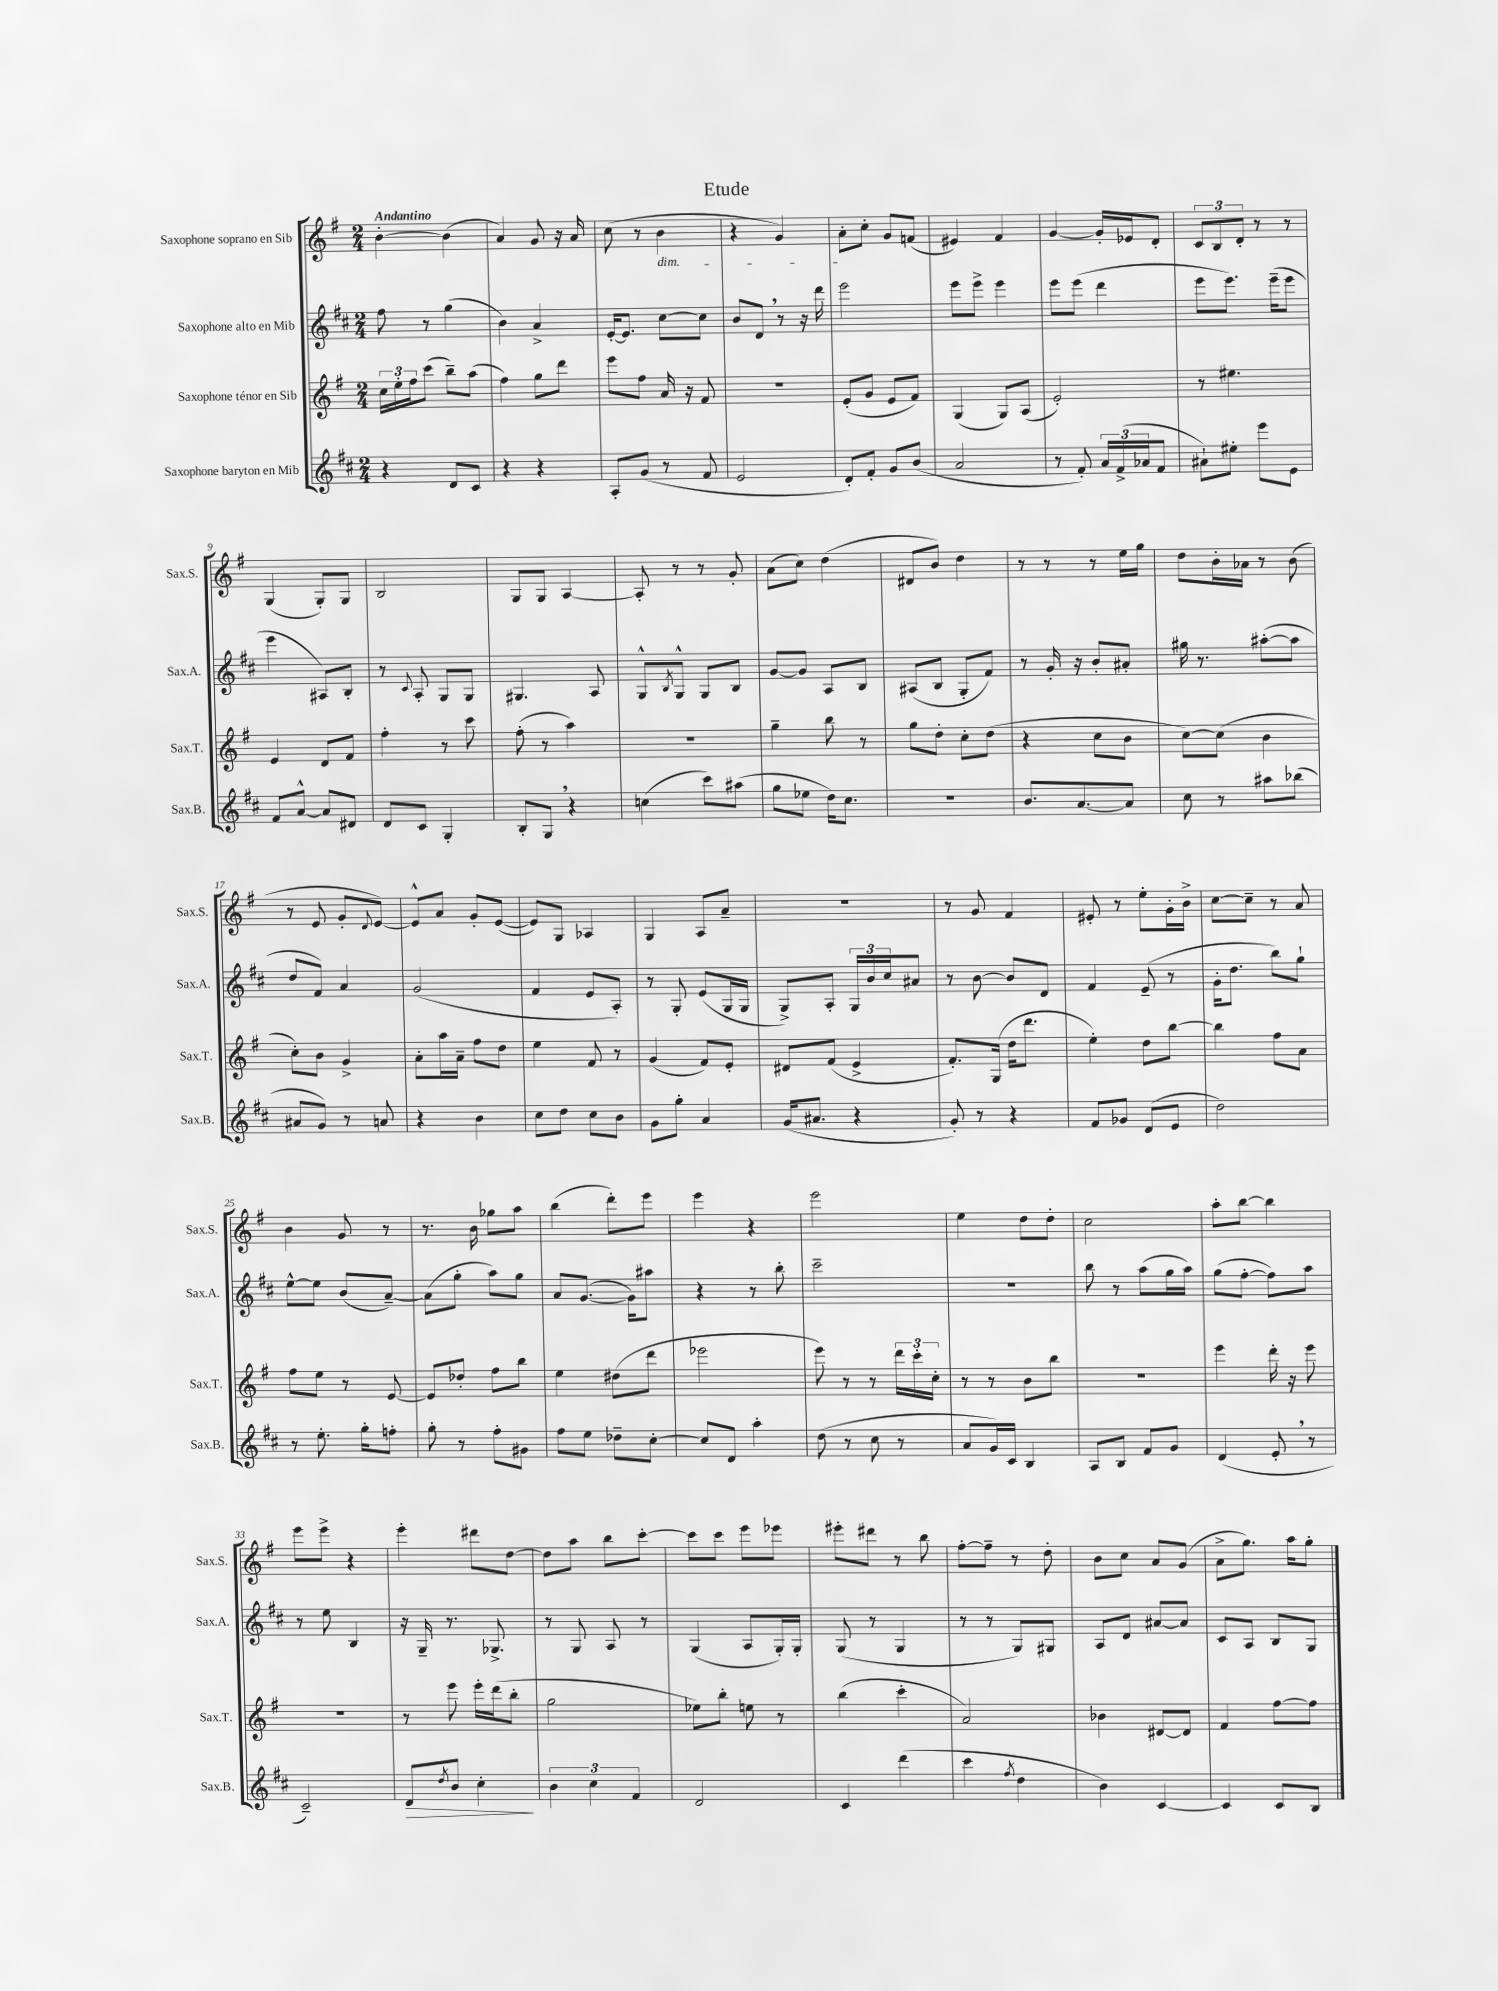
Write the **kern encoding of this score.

**kern	**dynam	**kern	**kern	**kern
*part4	*part4	*part3	*part2	*part1
*staff4	*staff4	*staff3	*staff2	*staff1
*I"Saxophone baryton en Mib	*	*I"Saxophone ténor en Sib	*I"Saxophone alto en Mib	*I"Saxophone soprano en Sib
*I'Sax.B.	*	*I'Sax.T.	*I'Sax.A.	*I'Sax.S.
*clefG2	*	*clefG2	*clefG2	*clefG2
*k[f#c#]	*	*k[f#]	*k[f#c#]	*k[f#]
*M2/4	*	*M2/4	*M2/4	*M2/4
=1	=1	=1	=1	=1
!	!	!	!	!LO:TX:a:B:t=Andantino
4r	.	24cc\LL	8ff#\	[4b'\
.	.	24ee'\	.	.
.	.	24ff#\J	.	.
.	.	(8ccc\J	8r	.
8d/L	.	8bb~\L)	(4gg\	(4b\]
8c#/J	.	(8aa\J	.	.
=2	=2	=2	=2	=2
4r	.	4ff#\)	4b\)	4a/)
4r	.	8gg\L	4a^/	8g/
.	.	8ddd\J	.	16r
.	.	.	.	16a/
=3	=3	=3	=3	=3
8A'/L	.	8eee\L	[16e'/KL	(8cc\
.	.	.	8.e/J]	.
(8g/J	.	8ff#\J	.	8r
!	!	!	!	!LO:TX:b:i:t=dim.
8r	.	16a/	[8cc#\L	4b\
.	.	16r	.	.
8f#/	.	8f#/	8cc#\J]	.
=4	=4	=4	=4	=4
2e/	.	2r	8b/L	4r
.	.	.	8d,/J	.
.	.	.	8r	4g/)
.	.	.	16r	.
.	.	.	16ddd\	.
=5	=5	=5	=5	=5
8d'/L)	.	(8e'/L	2eee\	8a'\L
8f#'/J	.	8g/J	.	8cc'\J
8g/L	.	8e/L	.	8g/L
(8b/J	.	8f#/J)	.	(8fn/J
=6	=6	=6	=6	=6
2a/	.	(4G/	8eee\L	4e#X/)
.	.	.	8eee^\J	.
.	.	8G/L)	4eee\	4f#/
.	.	(8A/J	.	.
=7	=7	=7	=7	=7
8r	.	2e'/)	8eee\L	[4g/
8f#'/)	.	.	(8eee\J	.
24a/LL	.	.	4ddd\	16g'/LL]
(24f#^/	.	.	.	.
.	.	.	.	16e-X/J
24a-X/J	.	.	.	.
8f#/J	.	.	.	8d'/J
=8	=8	=8	=8	=8
8a#X`\L)	.	8r	8eee\L	12c/L
.	.	.	.	12B/
8ee#X'\J	.	4.ee#X\	8.eee\J)	.
.	.	.	.	12d'/J
8eee\L	.	.	.	8r
.	.	.	(16eee~\KL	.
8e\J	.	.	8eee\J	8r
!!LO:LB:g=z
=9	=9	=9	=9	=9
8f#/L	.	4e/	4eee\	(4G/
[8a^^/J	.	.	.	.
8a/L]	.	8d/L	8A#X/L)	8G'/L)
8d#X/J	.	8f#/J	8B'/J	8G/J
=10	=10	=10	=10	=10
8d/L	.	4ff#'\	8r	2B/
.	.	.	8qqc#/	.
8c#/J	.	.	8A'/	.
4G'/	.	8r	8G/L	.
.	.	8ccc\	8G/J	.
=11	=11	=11	=11	=11
8B'/L	.	(8ff#'\	4.G#X/	8G/L
8G,/J	.	8r	.	8G/J
4r	.	4aa\)	.	[4A/
.	.	.	8A/	.
=12	=12	=12	=12	=12
(4ccn\	.	2r	8G^^/L	8A'/]
.	.	.	8qB/	.
.	.	.	8G^^/J	8r
8ccc#\L)	.	.	8G/L	8r
(8aa#X\J	.	.	8B/J	8g'/
=13	=13	=13	=13	=13
8gg\L	.	4gg~\	[8g/L	(8a\L
8ee-X\J	.	.	8g/J]	8cc\J)
16dd\KL)	.	8bb\	8A/L	(4dd\
8.cc#\J	.	.	.	.
.	.	8r	8B/J	.
=14	=14	=14	=14	=14
2r	.	8gg\L	(8A#X/L	8d#X/L
.	.	8dd'\J	8B/J	8b/J)
.	.	8cc'\L	8G'/L	4dd\
.	.	(8dd\J	8f#/J)	.
=15	=15	=15	=15	=15
8.b/L	.	4r	8r	8r
.	.	.	16g'/	8r
[8.a/	.	.	16r	.
.	.	8cc\L	8b'/L	8r
8a/J]	.	8b\J	8a#X'/J	16ee\LL
.	.	.	.	16gg\JJ
=16	=16	=16	=16	=16
8cc#\	.	[8cc\L)	16gg#X\	8dd\L
.	.	.	8.r	.
8r	.	(8cc\J]	.	16b'\L
.	.	.	.	16a-X\JJ
8aa#X\L	.	4b\	([8aa#X'\L	8r
(8bb-X\J	.	.	8aa#\J]	(8b\
!!LO:LB:g=z
=17	=17	=17	=17	=17
8a#X/L	.	8cc'\L)	8dd/L	8r
8g/J)	.	8b\J	8f#/J)	8e/
8r	.	4g^/	4a/	8g'/L
.	.	.	.	8qqd/
8an/	.	.	.	[8e/J)
=18	=18	=18	=18	=18
4r	.	8a'\L	(2g/	8e^^/L]
.	.	16aa\L	.	8a/J
.	.	16a~\JJ	.	.
4b\	.	8ff#\L	.	8g'/L
.	.	8dd\J	.	([8e/J
=19	=19	=19	=19	=19
8cc#\L	.	4ee\	4f#/	8e/L])
8dd\J	.	.	.	8G/J
8cc#\L	.	8f#/	8e/L	4A-X/
8b\J	.	8r	8A'/J)	.
=20	=20	=20	=20	=20
8g\L	.	(4g/	8r	4G/
8gg'\J	.	.	8G'/	.
4a/	.	8f#/L)	(8e/L	8A/L
.	.	8e'/J	16G/L	8a~/J
.	.	.	16G/JJ	.
=21	=21	=21	=21	=21
(16g/KL	.	8d#X/L	8G^/L)	2r
8.a#X/J	.	.	.	.
.	.	(8f#/J	8A'/J	.
4r	.	4e^/	24G/LL	.
.	.	.	24b/	.
.	.	.	24cc#/J	.
.	.	.	8a#X/J	.
=22	=22	=22	=22	=22
8g'/)	.	8.f#'/L)	8r	8r
8r	.	.	[8b\	8g/
.	.	(16G/Jk	.	.
4r	.	16dd\KL	8b/L]	4f#/
.	.	8.ddd\J	.	.
.	.	.	8d/J	.
=23	=23	=23	=23	=23
8f#/L	.	4ee'\)	4f#/	8e#X'/
8g-X/J	.	.	.	8r
(8d/L	.	8dd\L	(8e~/	8ee'\L
8e/J	.	[8bb\J	8r	16g'\L
.	.	.	.	16b^\JJ
=24	=24	=24	=24	=24
2dd\)	.	4bb\]	16g'\KL	[8cc\L
.	.	.	8.dd\J	.
.	.	.	.	8cc~\J]
.	.	8ff#\L	8bb\L)	8r
.	.	8a\J	8gg`\J	8a/
!!LO:LB:g=z
=25	=25	=25	=25	=25
8r	.	8ff#\L	[8ee^^\L	4b\
8.ee'\	.	8ee\J	8ee\J]	.
.	.	8r	(8b/L	8g/
16gg'\KL	.	.	.	.
8ffn'\J	.	[8e/	[8a~/J)	8r
=26	=26	=26	=26	=26
8gg'\	.	8e/L]	(8a\L]	8.r
8r	.	8dd-X'/J	8gg'\J	.
.	.	.	.	16b\
8ff#'\L	.	8ff#\L	8aa\L)	8gg-X\L
8g#X\J	.	8bb\J	8gg\J	8aa\J
=27	=27	=27	=27	=27
8ff#\L	.	4ee\	8a/L	(4bb\
8ee\J	.	.	([8.g/J	.
8dd-X~\L	.	(8dd#X\L	.	8ddd'\L)
.	.	.	16g\KL])	.
[8cc#'\J	.	8ddd\J	8aa#X\J	8eee\J
=28	=28	=28	=28	=28
8cc#/L]	.	2eee-X\	4r	4eee\
8d/J	.	.	.	.
4aa'\	.	.	8r	4r
.	.	.	8bb'\	.
=29	=29	=29	=29	=29
(8dd\	.	8eee\)	2ccc#~\	2eee\
8r	.	8r	.	.
8cc#\	.	8r	.	.
8r	.	24ddd\LL	.	.
.	.	24ccc'\	.	.
.	.	24cc'\JJ	.	.
=30	=30	=30	=30	=30
8a/L	.	8r	2r	4ee\
16g/L)	.	8r	.	.
16c#/JJ	.	.	.	.
4B/	.	8b\L	.	8dd\L
.	.	8bb\J	.	8dd'\J
=31	=31	=31	=31	=31
8A/L	.	2r	8bb\	2cc\
8B/J	.	.	8r	.
8f#/L	.	.	(8aa\L	.
8g/J	.	.	16gg\L	.
.	.	.	16aa\JJ)	.
=32	=32	=32	=32	=32
(4d/	.	4eee\	(8gg\L	8aa'\L
.	.	.	[8ff#'\J	[8bb\J
8e',/	.	16ddd'\	8ff#\L])	4bb\]
.	.	16r	.	.
8r	.	8eee\	8aa\J	.
!!LO:LB:g=z
=33	=33	=33	=33	=33
2c#~/)	.	2r	8r	8eee\L
.	.	.	8ee\	8eee^\J
.	.	.	4B/	4r
=34	=34	=34	=34	=34
!	!LO:HP:b	!	!	!
8d/L	>	8r	16r	4eee'\
.	.	.	16G~/	.
8qdd/	.	.	.	.
8b/J	.	8eee\	8.r	.
4cc#'\	.	16eee'\LL	.	8ddd#X\L
.	.	(16ddd\J	8.G-X^/	.
.	.	8bb'\J	.	[8dd\J
.	]	.	.	.
=35	=35	=35	=35	=35
6b\	.	2gg\	8r	8dd\L]
.	.	.	8G/	8aa\J
6cc#\	.	.	.	.
.	.	.	8A/	8bb\L
6f#/	.	.	.	.
.	.	.	8r	[8ccc'\J
=36	=36	=36	=36	=36
2d/	.	8ee-X\L)	(4G/	8ccc\L]
.	.	8bb'\J	.	8ccc\J
.	.	8een\	8A/L	8eee\L
.	.	8r	16G'/L)	8eee-X\J
.	.	.	16G'/JJ	.
=37	=37	=37	=37	=37
4c#/	.	(4bb\	(8G/	8eee#X'\L
.	.	.	8r	8ddd#X\J
(4ddd\	.	4ccc'\	4G/	8r
.	.	.	.	8bb\
=38	=38	=38	=38	=38
4ccc#\	.	2a/)	8r	[8ff#'\L
.	.	.	8r	8ff#~\J]
8qff#/	.	.	.	.
4dd\	.	.	8G/L)	8r
.	.	.	8G#X/J	8dd'\
=39	=39	=39	=39	=39
4b\)	.	4b-X\	8A/L	8b\L
.	.	.	8d/J	8cc\J
[4c#/	.	[8d#X/L	[8a#X/L	8a/L
.	.	8d#/J]	8a#/J]	(8g/J
=40	=40	=40	=40	=40
4c#/]	.	4f#/	8c#/L	8a^\L
.	.	.	8A/J	8.gg\J)
8c#/L	.	[8ff#\L	8B/L	.
.	.	.	.	16aa\KL
8B/J	.	8ff#\J]	8G/J	8gg'\J
==	==	==	==	==
*-	*-	*-	*-	*-
